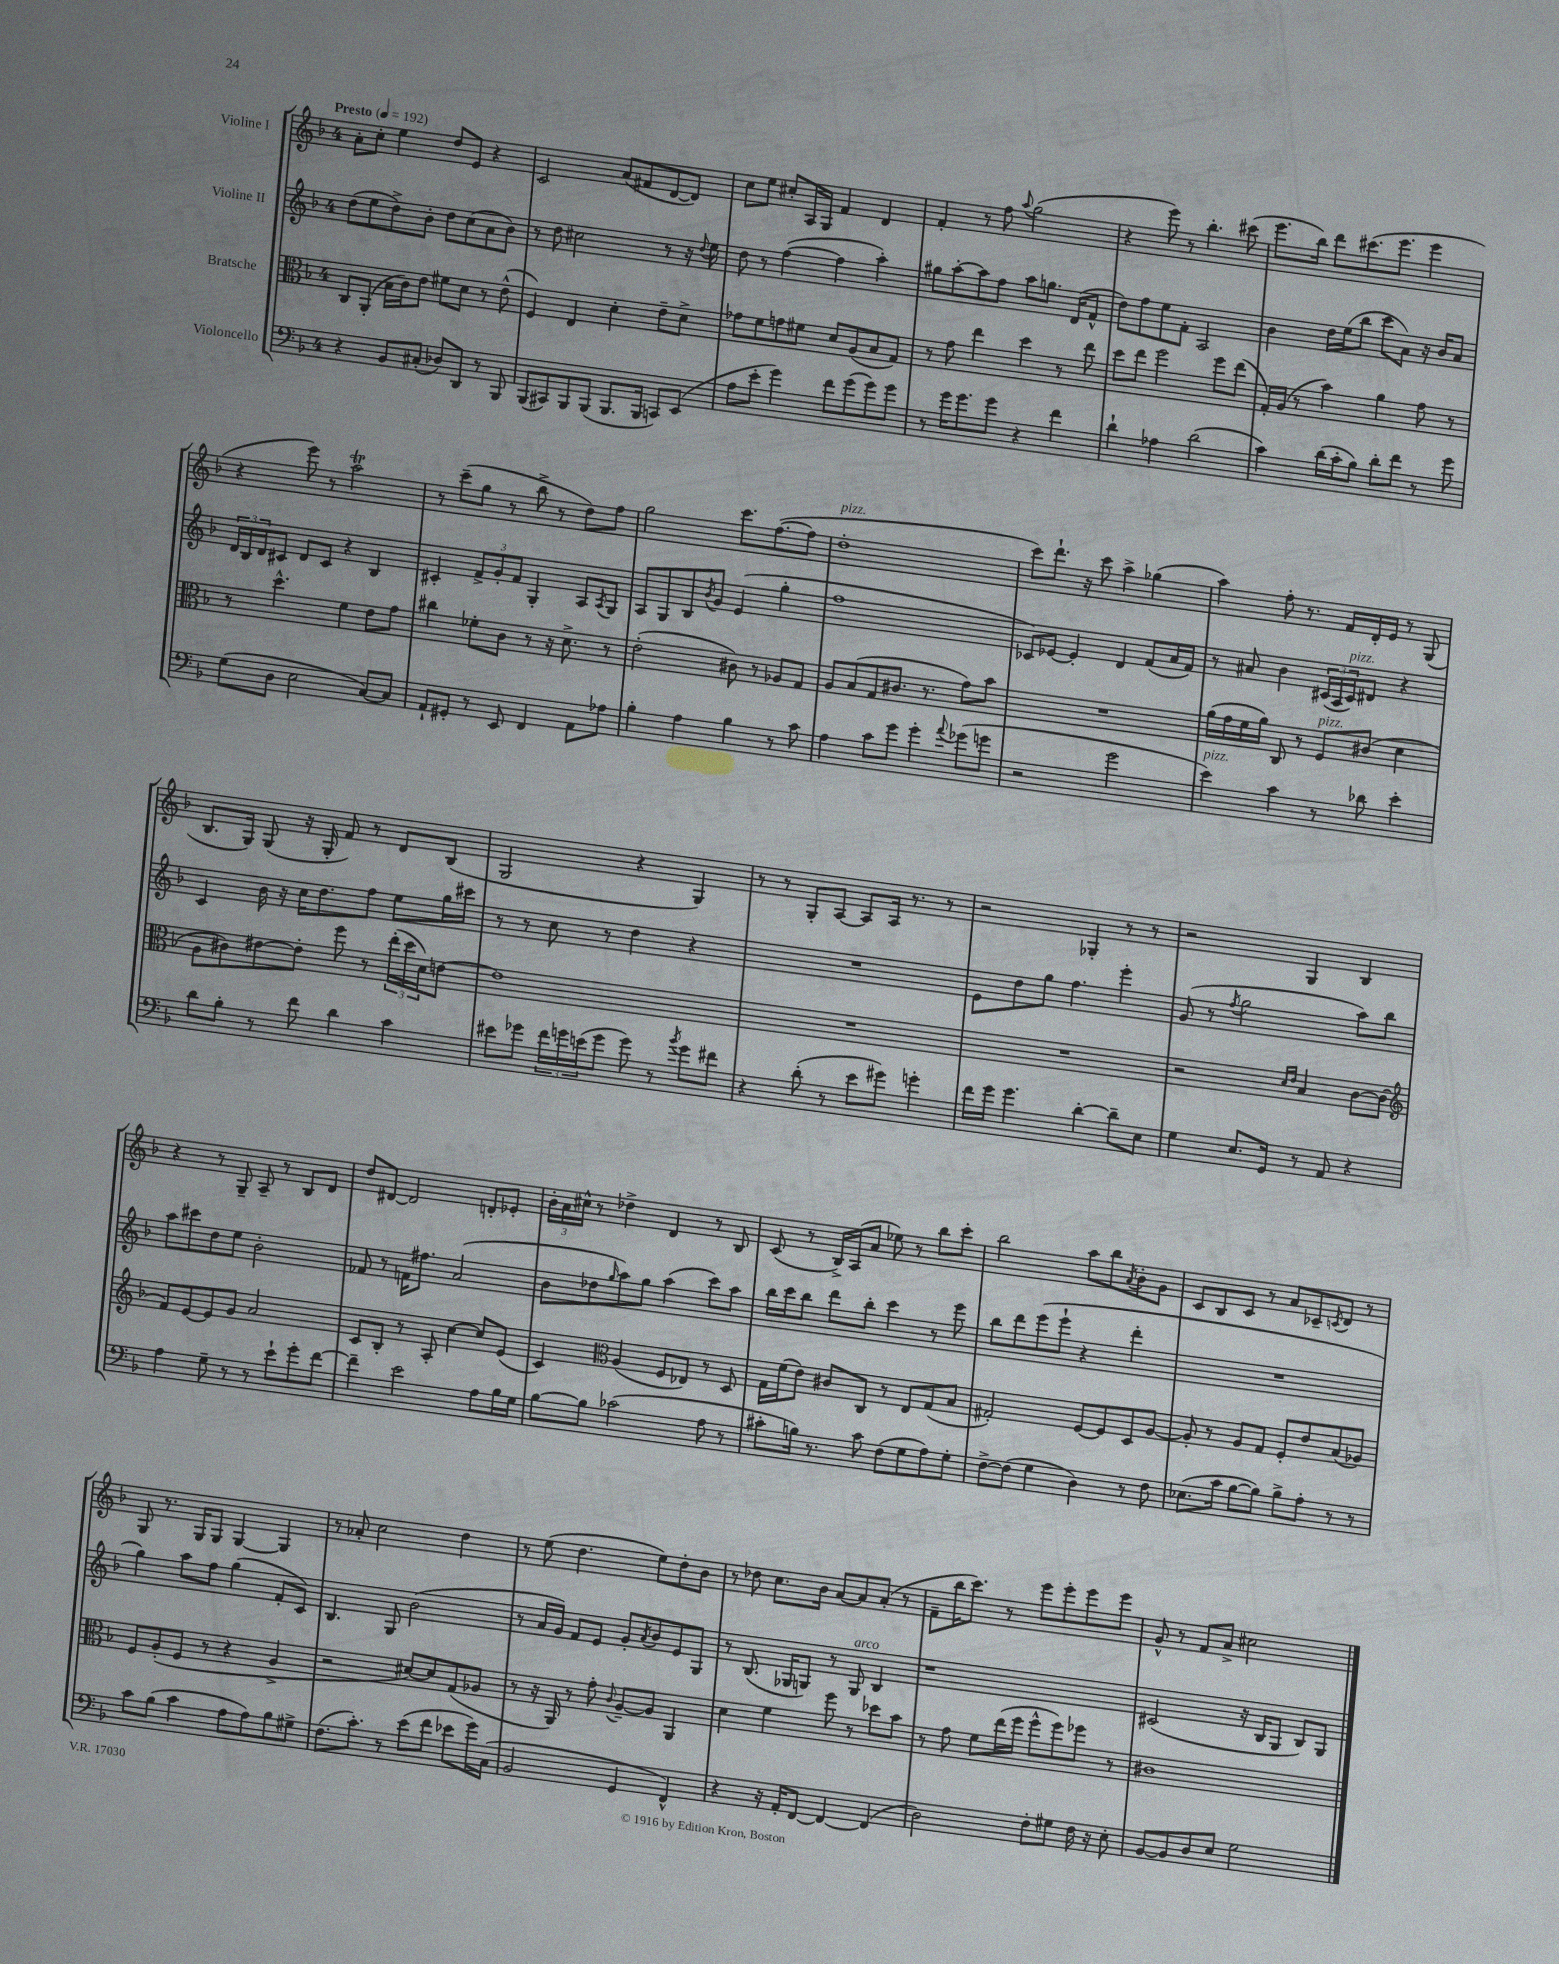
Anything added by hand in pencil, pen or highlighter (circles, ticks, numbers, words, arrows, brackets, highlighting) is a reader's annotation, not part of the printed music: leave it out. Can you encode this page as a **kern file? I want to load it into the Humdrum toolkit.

**kern	**kern	**kern	**kern
*part4	*part3	*part2	*part1
*staff4	*staff3	*staff2	*staff1
*I"Violoncello	*I"Bratsche	*I"Violine II	*I"Violine I
*clefF4	*clefC3	*clefG2	*clefG2
*k[b-]	*k[b-]	*k[b-]	*k[b-]
*M4/4	*M4/4	*M4/4	*M4/4
*MM192	*MM192	*MM192	*MM192
=1	=1	=1	=1
!	!	!	!LO:TX:a:B:t=Presto
4r	8C/L	(8dd\L	8a'\L
.	(8AA'/J	8ee\	8cc'\J
8BB-/L	16B-\LL	8dd^\)	4ee\
.	16c\J)	.	.
(8C#X'/J	8e\J	8b-'\J	.
8D-X/L)	8f#X\L	8dd\L	8dd/L
8DD/J	8d\J	(8cc\	8e/J
8r	8r	8a\	4r
8BBB-/	(8e^^\	8b-\J)	.
=2	=2	=2	=2
(8BBB-/L	4F/)	8r	2c/
8CC#X/)	.	8dd\	.
8BBB-/	4E/	2cc#X\	.
(8BBB-/J	.	.	.
8.BBB-/L	4d'\	.	(8a/L
.	.	.	8f#X/
16BBB-/Jk	.	.	.
8CCn/L)	8e~\L	8r	[8d/
(8EE/J	8d^\J	16r	8d/J])
.	.	8qqdd/	.
.	.	16ee\	.
=3	=3	=3	=3
8A\L	8g-X\L	8dd\	8cc\L
8e'\J	8f\	8r	8ee\J
4g\)	8gn\	([4ff\	8cc#X'/L
.	8f#X\J	.	16A/L
.	.	.	16G/JJ
8f\L	8d/L	4ff\]	4f/
(8g\	(8A/	.	.
8g\)	8B-/	4aa'\)	4d/
8g\J	8G/J)	.	.
=4	=4	=4	=4
8r	8r	8gg#X\L	4f'/
16g\KL	8g\	[8aa'\	.
8.g\	.	.	.
.	4ee\	8aa\]	8r
8g\J	.	8ff\J	8ff\
.	.	.	8qqaa/
4r	4dd\	8aa\L	(2gg\
.	.	8.ggn\J	.
4f\	8r	.	.
.	.	(16d/KL	.
.	8ee\	8f^^/J	.
=5	=5	=5	=5
4d`\	8dd\L	8dd\L)	4r
.	8ee\J	8ff\	.
4A-X\	2ff\	8ee\	8eee\)
.	.	8f'\J	8r
(2d\	.	2A/	4.bb-'\
.	8ff\L	.	.
.	(8ee\J	.	(8ccc#X\
=6	=6	=6	=6
4c\)	16G'/LL)	4b-\	8.eee\L
.	(16A/JJ	.	.
.	8r	.	.
.	.	.	16bb-\Jk)
(16d\LL	4b-\)	16dd\LL	8ddd\L
16c'\J	.	(16ee\J	.
8B-\J)	.	8bb-\J	(8.ccc#X\
8d'\L	4a\	8ccc\L	.
.	.	.	8.eee\J
8f\J	.	8a\J)	.
8r	8g\	16r	4eee\
.	.	16b-/KL	.
8g\	8r	8a/J	.
!!LO:LB:g=z
=7	=7	=7	=7
(8G\L	8r	24d/LL	4r
.	.	24B-/	.
.	.	24d/J	.
8D\J	4.dd^^\	8c#X/J	.
2E\	.	8d/L	8eee\)
.	.	8c#/J	8r
.	4f\	4r	2aat\
[8C/L)	8e\L	4B-/	.
8C/J]	8g\J	.	.
=8	=8	=8	=8
8AA`/L	4cc#X\	4c#X'/	8r
8GG#X'/J	.	.	(8ccc~\L
8r	8f-X'\L	12f^/L	8gg\J
.	.	12g'/	.
8EE/	8c\J	.	8r
.	.	12f/J	.
4FF/	8r	4G'/	8bb-^\
.	16r	.	8r
.	8.d^\	.	.
8AA\L	.	8A/L	8dd\L)
.	.	8qA/	.
8A-X\J	8r	8G/J	8ff\J
=9	=9	=9	=9
4B-'\	(2e'\	8A/L	2gg\
.	.	8G/	.
4A\	.	8B-/	.
.	.	8qb-/	.
.	.	8g/J	.
4B-\	8c#X\)	(4e/	8.ccc\L
.	8r	.	.
.	.	.	([8.ff\
8r	8A-X/L	4gg'\	.
8c\	8G/J	.	8ff\J]
=10	=10	=10	=10
!	!	!	!LO:TX:a:i:t=pizz.
4A\	8A/L	1ff	1dd'
.	(8B-/	.	.
8c\L	8G/	.	.
8g\J	8.c#X/J	.	.
4g'\	.	.	.
.	8.r	.	.
8qqa/	.	.	.
(8g-X\L	8g\L)	.	.
8gn\J	8b-\J	.	.
=11	=11	=11	=11
2r	1r	8c-X/L)	8ccc\L)
.	.	[8e-X/J	8.ddd`\J
.	.	4e-'/]	.
.	.	.	16r
.	.	.	8ccc\
2g\	.	4d/	4aa^\
.	.	(8f/L	(4gg-X\
.	.	16a/L	.
.	.	16f/JJ)	.
=12	=12	=12	=12
!LO:TX:a:i:t=pizz.	!	!	!
4e\)	(16a\LL	8r	4aa\)
.	16g\	.	.
.	16f\	8a#X/	.
.	16a\JJ)	.	.
4c\	8C/	4b-\	8ff'\
.	8r	.	8.r
!	!LO:TX:a:i:t=pizz.	!	!
8r	8F/L	(24c#X/LL	.
.	.	24A/	.
.	.	.	16f/LL
!	!	!LO:TX:a:i:t=pizz.	!
.	.	24c#/J)	.
8d-X\	(8c#X/J	8d#X/J	16d'/
.	.	.	16e/JJ
4e'\	4d\	4r	8r
.	.	.	(8G/
!!LO:LB:g=z
=13	=13	=13	=13
8d\L	8A\L	4c/	8.B-/L
8B-'\J	8c#X\)	.	.
.	.	.	16G/Jk)
8r	[8e#X\	16b-\	(8G/
.	.	16r	.
8f\	8e#'\J]	16cc\KL	16r
.	.	8.dd\	16G'/
4d\	8ff\	.	8f/)
.	8r	8ff\J	8r
4c\	(24ee'\LL	8ee\L	8d/L
.	24dd\	.	.
.	24d\J)	.	.
.	[8en\J	16gg\L	(8B-/J
.	.	16ccc#X\JJ	.
=14	=14	=14	=14
8e#X\L	1e]	8r	2G/
8g-X\J	.	8r	.
24f\LL	.	8cc\	.
24gn\	.	.	.
(24en\J	.	.	.
8g\J	.	8r	.
8g\)	.	4dd\	4r
8r	.	.	.
8qb-/	.	.	.
8g\L	.	4r	4G/)
8f#X\J	.	.	.
=15	=15	=15	=15
4r	1r	1r	8r
.	.	.	8r
(8d'\	.	.	8G'/L
8r	.	.	[8A/J
8e\L	.	.	8A/L]
8g#X\J)	.	.	16A/Jk
.	.	.	8.r
4gn'\	.	.	.
.	.	.	8r
=16	=16	=16	=16
16f\LL	1r	8e\L	2r
16g\JJ	.	.	.
4.g\	.	8dd\	.
.	.	8gg\J	.
.	.	4.ff\	.
[4d'\	.	.	4G-X'/
8d~\L]	.	4eee'\	8r
8E\J	.	.	8r
=17	=17	=17	=17
4G\	2r	(8g/	2r
.	.	8r	.
.	.	8qff/	.
8.E/L	.	2gg\	.
16GG/Jk	.	.	.
.	16qqd/LL	.	.
.	16qqe/JJ	.	.
8r	4B-/	.	4G/
8AA/	.	.	.
4r	[8c\L	8aa\L)	4B-/
.	(8c\J]	8bb-\J	.
!!LO:LB:g=z
=18	=18	=18	=18
*	*clefG2	*	*
4A\	8f/L)	8aa\L	4r
.	[8e/	8ccc#X\	.
8G~\	8e/]	8dd\	8r
8r	8g/J	8ee\J	8G~/
8r	2a/	2b-'\	8A~/
8e`\L	.	.	8r
8g'\	.	.	8B-/L
[8f\J	.	.	8d/J
=19	=19	=19	=19
4f~\]	8c/L	8f-X/	8dd/L
.	8B-'/J	8r	[8d#X/J
2e\	8r	16fn\KL	2d#/]
.	.	8.ff#X\J	.
.	8A'/	.	.
.	[4cc\	(2a/	.
8A\L	8cc/L]	.	8dn'/L
16B-\L	(8e/J	.	8e-X'/J
16G\JJ	.	.	.
=20	=20	=20	=20
[8B-\L	4c/)	8b-\L	24b-'\LL
.	.	.	24a\
.	.	.	24cc#X^^\JJ
8B-\J]	.	8dd-X\	8r
*	*clefC3	*	*
.	.	16qqgg/	.
(2c-X\	(4A/	8aa\)	4dd-X^\
.	.	8gg\J	.
.	8F/L	(4aa\	4d/
.	8E-X/J)	.	.
8A\	8r	8ccc\L)	8r
8r	8D/	8aa\J	8B-/
=21	=21	=21	=21
8c#X'\L	16G\LL	16bb-\LL	(8c/
.	(16f\J	16ccc\J	.
16Bn\Jk)	8e\J)	8bb-\J	8r
8.r	.	.	.
.	8c#X/L	8ddd\L	16B-^/LL)
.	.	.	(16A/J
8c#\	8C/J	8bb-'\J	8a/J
(8F\L	8r	4ccc\	8ee-X\)
8G\	8E/L	.	8r
8A\)	(8G/	8r	8bb-\L
8G'\J	8B-/J	8eee\	8ccc'\J
=22	=22	=22	=22
[8F^\L	2G#X'/)	8bb-\L	2bb-\
(8F\J]	.	8ddd\	.
4G\	.	(8eee\	.
.	.	8eee`\J	.
4D\)	[8F/L	4r	8aa\L
.	8F/]	.	8bb-\
.	.	.	8qa/
8r	8D/	4ddd'\	8b-'\
8F\	[8A/J	.	8g\J
=23	=23	=23	=23
(8.E-X\L	8A'/]	1r	8c/L
.	8r	.	8B-/
16c\Jk	.	.	.
[8B-\L	8A/L	.	8c/J
8B-\J])	8G/J	.	8r
8B-^\L	8F'/L	.	8a/L
8A'\J	8e/	.	8c-X~/
.	.	.	8qcn/
8r	(8B-/	.	8d/J
8r	8A-X/J)	.	8r
!!LO:LB:g=z
=24	=24	=24	=24
8c\L	8F/L	4gg\)	8G/
(8B-\J	(8A'/	.	8.r
4c\	8F/J	8aa\L	.
.	.	.	16G/KL
.	8r	8ff\J	8G/J
8A\L	4r	(4gg\	[4G/
8A\)	.	.	.
8B-\	4A^/	8f'/L	4G/]
8G#X^\J	.	8c/J)	.
=25	=25	=25	=25
(8.F\L	2r	4.B-/	8r
.	.	.	8a-X'/
8.c'\J)	.	.	.
.	.	.	2cc\
8r	.	8G/	.
(8e\L	[8d#X/L)	(2b-\	.
8f\J	8d#/]	.	.
8e-X\L	(8G/	.	4dd\
16g\L)	8A-X/J	.	.
(16C\JJ	.	.	.
=26	=26	=26	=26
2BB-/	8r	8r	8r
.	16r	16a/LL	(8ee\
.	16AA/)	16g/JJ)	.
.	8r	8f/L	4.dd\
.	8g'\	8e/J	.
.	8qqc/	.	.
4GG/	[8A~/L	8g'/L	.
.	.	8qa/	.
.	8A/J]	8b-/	8ee\L)
4FF^^/)	4AA/	8e/	8dd'\
.	.	8G/J	8b-\J
=27	=27	=27	=27
4r	4d\	8r	8r
.	.	(8.B-/	8dd-X\
16r	4f\	.	8.cc\L
16AA'/KL	.	16G-X/KL	.
[8FF/J	.	8Gn/J)	.
.	.	.	16b-\Jk
4FF/_	8ff\	8r	[8a/L
!	!	!LO:TX:a:i:t=arco	!
.	8r	8G/	8a/]
(4FF/]	8dd-X\L	4B-/	(8a'/J
.	8b-\J	.	8r
=28	=28	=28	=28
2D\)	8r	1r	8f~\L
.	8g\	.	16bb-\K
.	.	.	8.ccc\J)
.	8f\L	.	.
.	(16ee\L	.	8r
.	16ff\JJ	.	.
8F'\L	8ff^^\L	.	8eee\L
8G#X\J	8ff\)	.	8eee'\
16F\	8ff-X\J	.	8eee\
16r	.	.	.
8E'\	8r	.	8eee\J
=29	=29	=29	=29
[8BB-/L	1c#X	(2c#X/	8g^^/
8BB-/]	.	.	8r
8D/	.	.	8f/L
8E/J	.	.	8a^/J
2G\	.	16r	2cc#X\
.	.	16B-/KL	.
.	.	8G/J	.
.	.	8B-/L)	.
.	.	8G/J	.
==	==	==	==
*-	*-	*-	*-
